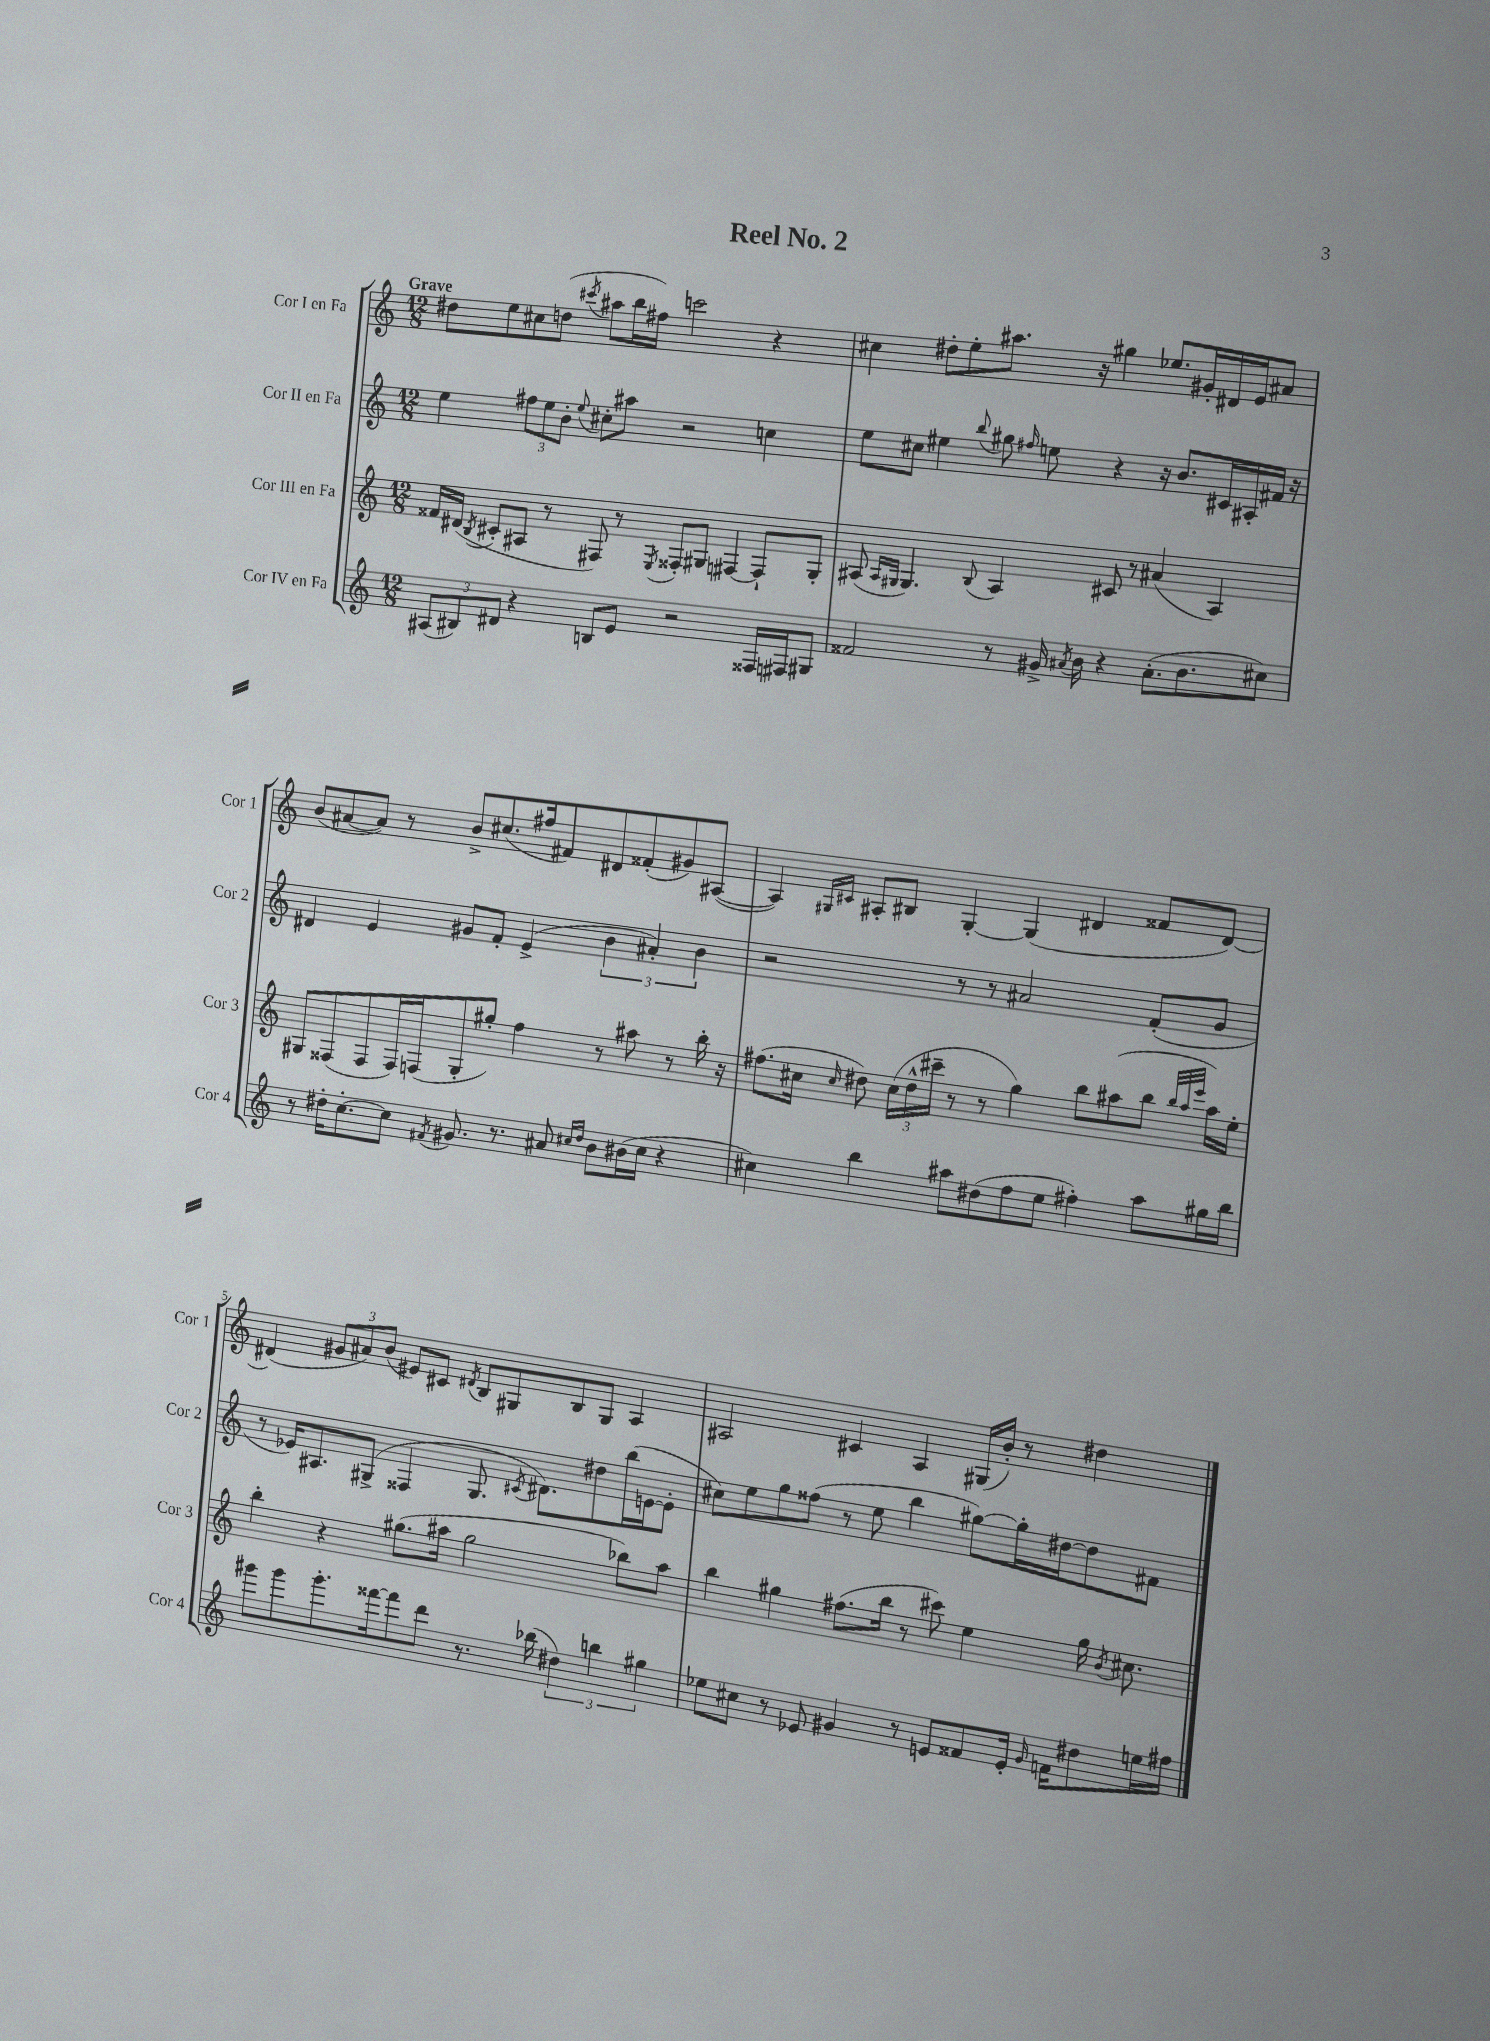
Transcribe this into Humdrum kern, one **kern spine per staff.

**kern	**kern	**kern	**kern
*staff4	*staff3	*staff2	*staff1
*clefG2	*clefG2	*clefG2	*clefG2
*k[]	*k[]	*k[]	*k[]
*M12/8	*M12/8	*M12/8	*M12/8
(12A#	16f##	4ee	8dd#
.	(16d#	.	.
12B#)	.	.	.
.	8qB	.	.
.	8c#'	.	8ee
12d#	.	.	.
4r	8A#	12ff#	8cc#
.	.	12ee	.
.	8r	.	(8dd
.	.	12b'	.
.	.	8qqee	8qccc#
8B	8F#)	8cc#'	8aa#
8e	8r	8aa#	16bb
.	.	.	16ff#)
.	8qE	.	.
2r	8F##'	2r	2ccc
.	8G#	.	.
.	[4F#	.	.
16F##	8F#`]	4cc	4r
16F#	.	.	.
8G#	8G#'	.	.
=	=	=	=
2f##	(8A#	8ee	4cc#
.	16qqA#	.	.
.	16qqG#	.	.
.	4.G#)	8cc#	.
.	.	4ee#	8dd#'
.	.	.	8ee'
.	8qqB	8qqbb	.
8r	4A#	8gg#	8.aa#
.	.	16qqff#	.
16g#^	.	8ee	.
8qa#	.	.	.
16b	.	.	16r
4r	8c#	4r	4gg#
.	8r	.	.
(8.a#'	(4a#	16r	8.ee-
.	.	8.b	.
8.b	.	.	16g#'
.	4A#)	16c#	16d#
.	.	16A#'	16e
8cc#)	.	16f#	8a#
.	.	16r	.
=	=	=	=
8r	8G#	4d#	(8b
16dd#'	(8F##	.	[8a#
[8.cc'	.	.	.
.	8F##	4e	8a#])
8cc]	16F##)	.	8r
.	(16F	.	.
8qf#	.	.	.
8.g#	8G#'	8g#	8b^
.	8gg#')	8f'	(8.cc#
8.r	.	.	.
.	4ff	(4e^	.
.	.	.	16ff#
8a#	.	.	8f#)
16qqcc#	.	.	.
16qqdd#	.	.	.
8b	8r	6b	8d#
(16b#	8aa#	.	(8f##'
.	.	6a#')	.
16cc#	.	.	.
4r	8r	.	8g#)
.	.	6b	.
.	16bb'	.	([8A#
.	16r	.	.
=	=	=	=
4cc#)	(8.ff#	2r	4A#])
.	16cc#	.	.
.	.	.	16qqG#
.	16qqcc#	.	16qqc#
4bb	8dd#)	.	8A#'
.	(24cc#	.	8B#
.	24dd#^^	.	.
.	24ccc#~	.	.
8aa#	8r	8r	[4G#'
(8dd#	8r	8r	.
8ff	4gg)	2a#	(4G#]
8ee	.	.	.
4ff#')	8bb	.	4d#
.	(8aa#	.	.
8aa#	8bb	(8f'	8f##
.	32qqbb	.	.
.	32qqaa#	.	.
.	32qqeee	.	.
16gg#	16aa#)	8g	[8d#)
16bb	16ee'	.	.
=	=	=	=
8ggg#	4bb'	8r	(4d#]
8ggg#	.	16e-)	.
.	.	8.A#	.
8.ggg#'	4r	.	12g#
.	.	.	12a#)
.	.	(8G#^	.
.	.	.	(12b
[16fff##	.	.	.
8fff##]	(8.gg#	4F##	8e#)
8ddd	.	.	8c#
.	16aa#	.	.
.	.	.	8qd#
8.r	2gg#	8.G#	8B
.	.	.	8G#
.	.	8qc#	.
(16bb-	.	8.d#)	.
6dd#)	.	.	8B
.	.	8dd#	8G#
6bb	.	.	.
.	8bb-)	(16bb	4A
.	.	[16e	.
6gg#	.	.	.
.	8aa#	8e']	.
=	=	=	=
8ee-	4bb	8cc#)	2A#
8cc#	.	8ee	.
8r	4gg#	8gg	.
8e-	.	(8ff##	.
4g#	(8.ff#	8r	4c#
.	.	8ee	.
.	16bb	.	.
8r	8r	4bb	4A#
8e	8ccc#)	.	.
8f##	4ee	[8gg#)	(16G#
.	.	.	16b')
16e'	.	16gg#']	8r
16qqg#	.	.	.
16f	.	[16dd#	.
8dd#	16gg#	8dd#]	4dd#
.	8qb	.	.
.	8.cc#	.	.
16ee	.	8f#	.
16ff#	.	.	.
==	==	==	==
*-	*-	*-	*-
